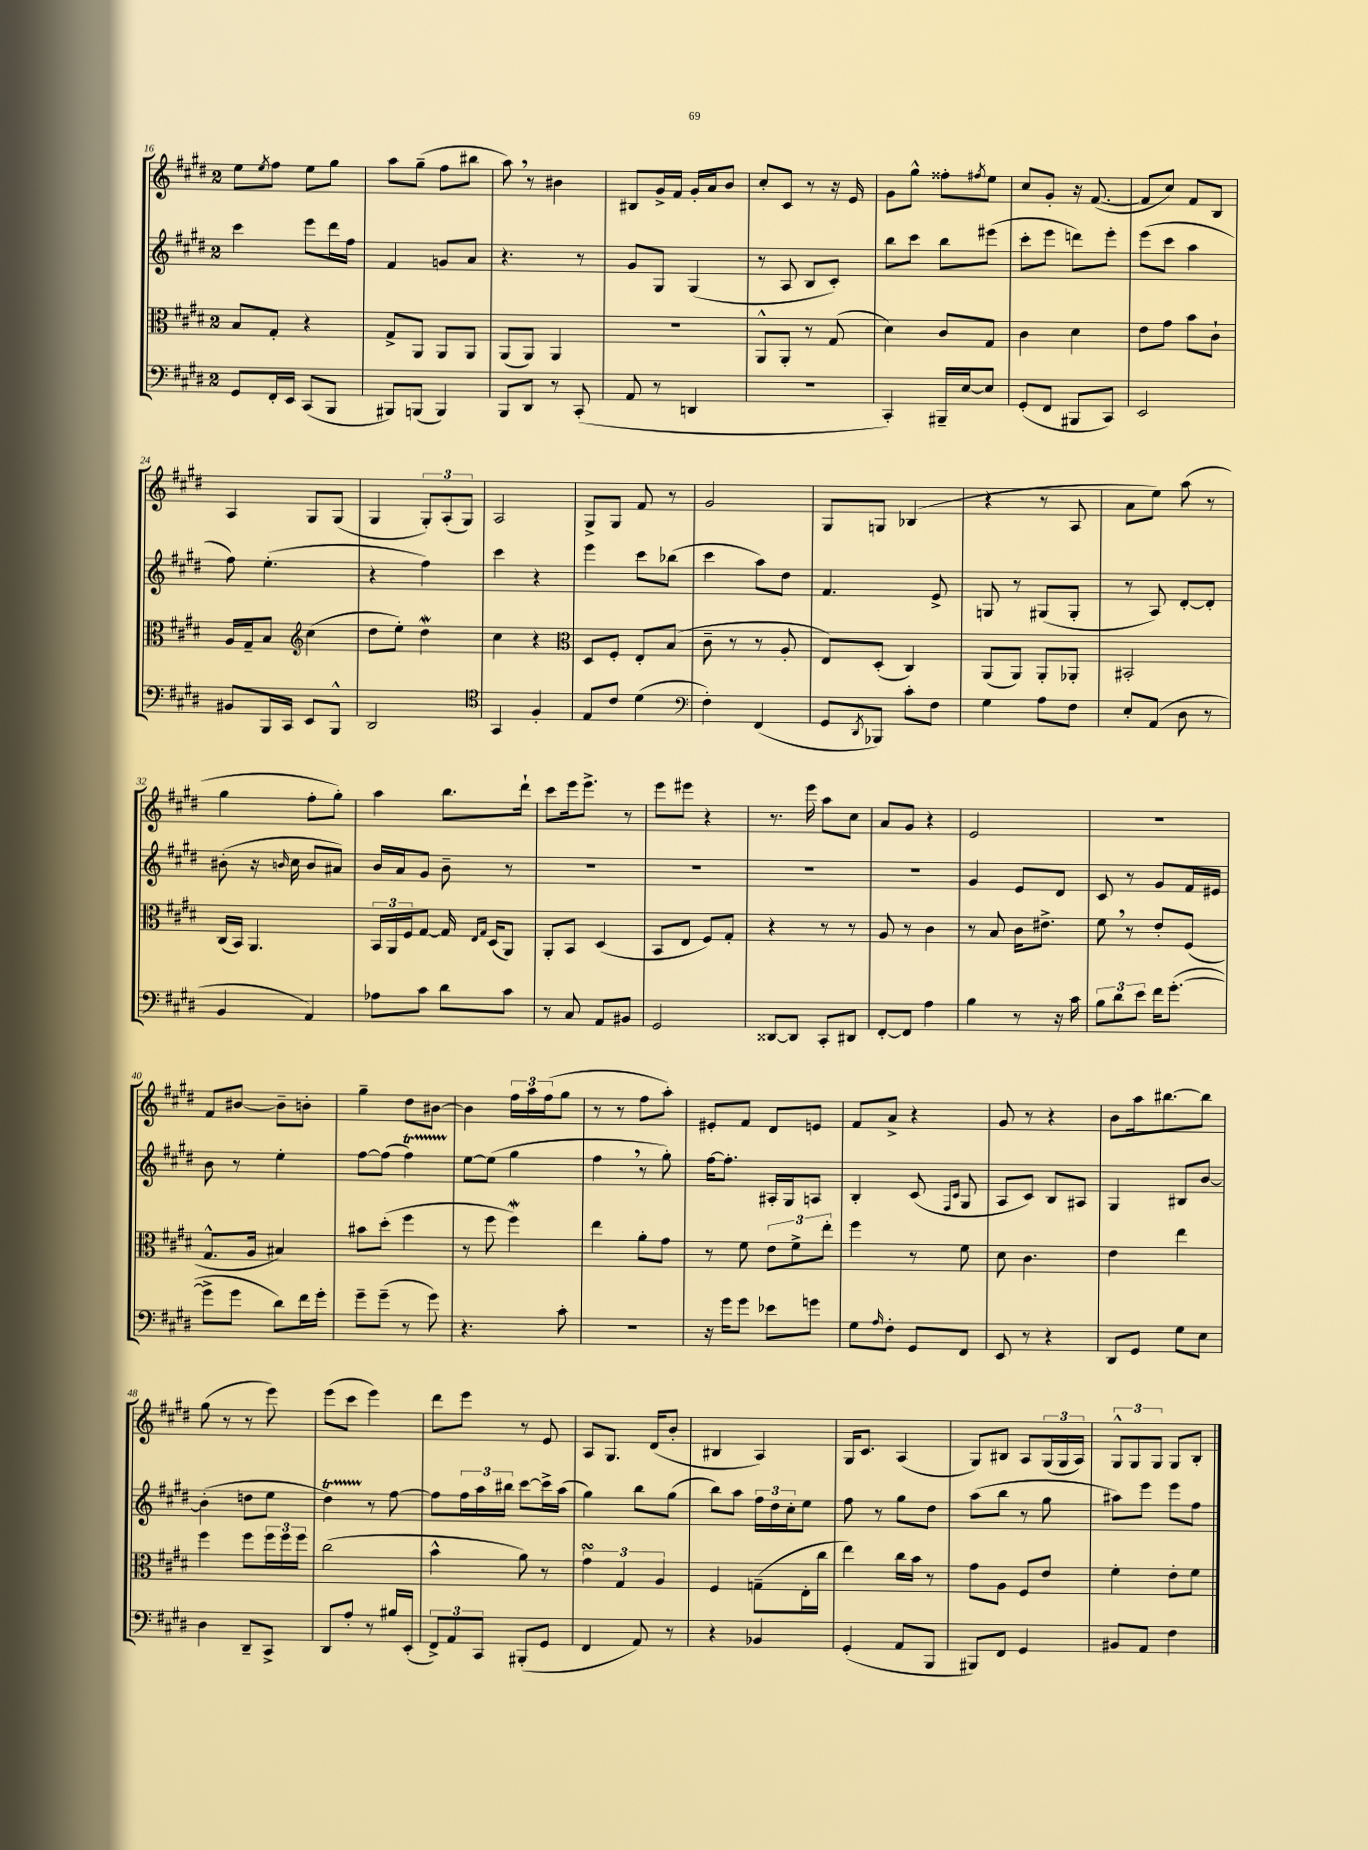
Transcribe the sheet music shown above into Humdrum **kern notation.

**kern	**kern	**kern	**kern
*part4	*part3	*part2	*part1
*staff4	*staff3	*staff2	*staff1
*clefF4	*clefC3	*clefG2	*clefG2
*k[f#c#g#d#]	*k[f#c#g#d#]	*k[f#c#g#d#]	*k[f#c#g#d#]
*M2/4	*M2/4	*M2/4	*M2/4
=16	=16	=16	=16
8GG#/L	8B/L	4ccc#\	8ee\L
.	.	.	8qee/
16FF#'/L	8G#'/J	.	8ff#\J
16EE/JJ	.	.	.
(8CC#/L	4r	8eee\L	8ee\L
8BBB/J	.	16ddd#\L	8gg#\J
.	.	16ff#\JJ	.
=17	=17	=17	=17
8BBB#X/L)	8G#^/L	4f#/	8aa\L
(8BBBn/J	8AA/J	.	(8gg#~\J
4BBB/)	8AA/L	8gn/L	8ff#\L
.	8AA/J	8a/J	8bb#X\J
=18	=18	=18	=18
8BBB/L	(8AA/L	4.r	8aa,\)
8DD#/J	8AA/J)	.	8r
8r	4AA/	.	4b#X\
(8CC#'/	.	8r	.
=19	=19	=19	=19
8AA/	2r	8g#/L	8B#X/L
8r	.	8G#/J	16g#^/L
.	.	.	16f#/JJ
4DDn/	.	(4G#/	16g#'/LL
.	.	.	16a/J
.	.	.	8b/J
=20	=20	=20	=20
2r	8AA^^/L	8r	8cc#'/L
.	8AA'/J	8A/	8c#/J
.	8r	8B/L	8r
.	(8G#/	8c#'/J)	16r
.	.	.	16e/
=21	=21	=21	=21
4CC#'/)	4d#\)	8bb\L	8g#\L
.	.	8ccc#\J	8gg#^^\J
16BBB#X~/LL	8c#/L	8bb\L	8ff##X'\L
[16E/J	.	.	.
.	.	.	8qff#X/
8E/J]	8G#/J	(8eee#X\J	8ee\J
=22	=22	=22	=22
(8GG#'/L	4c#\	8ccc#'\L	8cc#/L
8FF#/J	.	8eee\J	8g#'/J
8BBB#X/L	4d#\	8dddn\L)	16r
.	.	.	([8.f#/
8CC#/J)	.	8eee'\J	.
=23	=23	=23	=23
2EE/	8e\L	(8eee\L	8f#/L]
.	8g#\J	8ccc#\J	8cc#/J)
.	8b\L	4aa\	8f#/L
.	8c#`\J	.	8B/J
!!LO:LB:g=z
=24	=24	=24	=24
8BB#X/L	16A/LL	8ff#\)	4A/
.	16G#~/J	.	.
16BBB/L	8B/J	(4.ee'\	.
16CC#/JJ	.	.	.
*	*clefG2	*	*
8EE/L	(4cc#\	.	8G#/L
8BBB^^/J	.	.	(8G#/J
=25	=25	=25	=25
2DD#/	8dd#\L	4r	4G#/
.	8ee'\J)	.	.
.	4dd#W\	4ff#\)	12G#'/L)
.	.	.	(12A'/
.	.	.	12G#/J)
=26	=26	=26	=26
*clefC4	*	*	*
4GG#/	4cc#\	4ccc#\	2A/
4F#'/	4r	4r	.
=27	=27	=27	=27
*	*clefC3	*	*
8E/L	8D#/L	4eee\	8G#^/L
8c#/J	8F#'/J	.	8G#/J
(4d#\	8E'/L	8ccc#\L	8f#/
.	(8B/J	(8bb-X\J	8r
=28	=28	=28	=28
*clefF4	*	*	*
4F#'\)	8c#~\	4ccc#\	2g#/
.	8r	.	.
(4FF#/	8r	8aa\L)	.
.	8A'/	8dd#\J	.
=29	=29	=29	=29
8GG#/L	8E/L)	4.f#/	8G#/L
8qDD#/	.	.	.
8BBB-X/J)	(8D#'/J	.	8Gn/J
8c#'\L	4C#/)	.	(4B-X/
8F#\J	.	8e^/	.
=30	=30	=30	=30
4G#\	(8AA/L	8Gn/	4r
.	8AA/J)	8r	.
8A\L	8AA'/L	(8G#X/L	8r
8F#\J	8AA-X'/J	8G#'/J	8A/
=31	=31	=31	=31
8E'/L	2BB#X'/	8r	8a\L
(8AA/J	.	8A/)	8ee\J)
8D#\	.	[8d#'/L	(8aa\
8r	.	8d#'/J]	8r
!!LO:LB:g=z
=32	=32	=32	=32
4BB/	(16C#/LL	(8b#X'\	4gg#\
.	16BB/JJ)	.	.
.	4.AA/	16r	.
.	.	16qqbn/	.
.	.	16cc#\	.
4AA/)	.	8b/L	8ff#'\L
.	.	8a#X/J)	8gg#'\J)
=33	=33	=33	=33
8A-X\L	24BB/LL	16b/LL	4aa\
.	24AA/	.	.
.	.	16a/J	.
.	24F#/J	.	.
8c#\J	[8G#/J	8g#/J	.
8d#\L	16G#/]	8b~\	8.bb\L
.	16qqE/LL	.	.
.	16qqG#/JJ	.	.
.	(16D#/KL	.	.
8c#\J	8AA/J)	8r	.
.	.	.	16ddd#`\Jk
=34	=34	=34	=34
8r	8AA'/L	2r	8ccc#\L
8C#/	8BB/J	.	16eee\k
.	.	.	8.eee^\J
8AA/L	(4D#/	.	.
8BB#X/J	.	.	8r
=35	=35	=35	=35
2GG#/	8BB/L	2r	8eee\L
.	8E/J	.	8eee#X\J
.	8F#/L)	.	4r
.	8G#'/J	.	.
=36	=36	=36	=36
[8DD##X/L	4r	2r	8.r
8DD##/J]	.	.	.
.	.	.	16eee\
8CC#'/L	8r	.	8aa\L
8DD#X/J	8r	.	8cc#\J
=37	=37	=37	=37
[8FF#'/L	8A/	2r	8a/L
8FF#/J]	8r	.	8g#/J
4A\	4c#\	.	4r
=38	=38	=38	=38
4B\	8r	4g#/	2e/
.	8B/	.	.
8r	16c#\KL	8e/L	.
.	8.e#X^\J	.	.
16r	.	8d#/J	.
16c#\	.	.	.
=39	=39	=39	=39
12B\L	8f#,\	8c#/	2r
12d#\	.	.	.
.	8r	8r	.
12e\J	.	.	.
16f#\KL	8e'/L	8g#/L	.
([8.g#'\J	.	.	.
.	(8F#/J	16f#/L	.
.	.	16e#X/JJ	.
!!LO:LB:g=z
=40	=40	=40	=40
8g#^\L]	8.G#^^/L	8b\	8f#/L
8g#\J	.	8r	[8b#X/J
.	16A/Jk	.	.
8d#\L)	4B#X/)	4ee'\	8b#~\L]
16f#\L	.	.	8bn'\J
16g#'\JJ	.	.	.
=41	=41	=41	=41
8g#~\L	8b#X\L	[8ff#\L	4gg#~\
(8g#~\J	(8dd#'\J	(8ff#\J]	.
8r	4ff#\	4ff#T\)	8dd#\L
8g#\)	.	.	[8b#X\J
=42	=42	=42	=42
4.r	8r	[8ee\L	4b#\]
.	8ff#\	(8ee\J]	.
.	4ff#W\)	4gg#\	24ff#\LL
.	.	.	24aa\
.	.	.	(24ff#\J
8c#'\	.	.	8gg#\J
=43	=43	=43	=43
2r	4ee\	4ff#,\	8r
.	.	.	8r
.	8a'\L	8r	8ff#\L
.	8g#\J	8gg#'\)	8aa'\J)
=44	=44	=44	=44
16r	8r	[16ff#\KL	8e#X'/L
16g#\KL	.	8.ff#'\J]	.
8g#\J	8f#\	.	8f#/J
8e-X\L	12e\L	16A#X'/LL	8d#/L
.	.	16G#/J	.
.	12f#^\	.	.
8gn\J	.	8An/J	8en/J
.	12ee'\J	.	.
=45	=45	=45	=45
8G#\L	4ff#\	4B'/	8f#/L
16qqA/	.	.	.
8F#'\J	.	.	8a^/J
8GG#/L	8r	(8c#/	4r
.	.	16qqF#/LL	.
.	.	16qqc#/JJ	.
8FF#/J	8f#\	8G#/	.
=46	=46	=46	=46
8EE/	8d#\	8A/L	8g#/
8r	4.c#\	8c#/J)	8r
4r	.	8B/L	4r
.	.	8A#X/J	.
=47	=47	=47	=47
8DD#/L	4e\	4G#/	8b\L
8GG#/J	.	.	16aa\k
.	.	.	[8.bb#X\
8G#\L	4ee\	8B#X/L	.
8E\J	.	[8b/J	8bb#\J]
!!LO:LB:g=z
=48	=48	=48	=48
4D#\	4ff#\	(4b'\]	(8gg#\
.	.	.	8r
8DD#~/L	8ff#\L	8ddn\L	8r
8CC#^/J	24ff#\L	8ee\J	8eee\)
.	24ff#\	.	.
.	24ff#\JJ	.	.
=49	=49	=49	=49
8DD#/L	(2cc#\	4dd#t\)	(8eee\L
8A'/J	.	.	8ccc#\J
8r	.	8r	4eee\)
16B#X/LL	.	[8ff#\	.
(16EE'/JJ	.	.	.
=50	=50	=50	=50
12FF#^/L)	4b^^\	8ff#\L]	8ddd#\L
12AA/	.	.	.
.	.	24ff#\L	8eee\J
12CC#/J	.	24aa\	.
.	.	24bb#X\JJ	.
(8BBB#X'/L	8a\)	[8ccc#\L	8r
8GG#/J	8r	16ccc#^\L]	8e/
.	.	(16aa\JJ	.
=51	=51	=51	=51
4FF#/	6g#sSsS\	4gg#\)	8A/L
.	.	.	8.G#/J
.	6G#/	.	.
8AA/)	.	8bb\L	.
.	.	.	(16d#/KL
.	6A/	.	.
8r	.	(8gg#\J	8b'/J
=52	=52	=52	=52
4r	4F#/	8bb\L)	4B#X/
.	.	8aa\J	.
4BB-X/	(8Gn~\L	24ff#\LL	4A/)
.	.	24dd#\	.
.	.	24cc#'\J	.
.	16E'\L	8ee\J	.
.	16cc#\JJ	.	.
=53	=53	=53	=53
(4GG#'/	4ee\)	8ff#\	16G#/KL
.	.	.	8.c#/J
.	.	8r	.
8AA/L	16cc#\LL	8gg#\L	(4A/
.	16b\JJ	.	.
8BBB/J	8r	8dd#\J	.
=54	=54	=54	=54
8BBB#X/L)	8g#\L	(8aa\L	8G#/L)
8FF#/J	8A\J	8bb\J	8B#X/J
4GG#/	8F#/L	8r	8A/L
.	8e/J	8gg#\	(24G#/L
.	.	.	24G#/
.	.	.	24A/JJ)
=55	=55	=55	=55
8BB#X/L	4f#'\	8aa#X\L)	12G#^^/L
.	.	.	12G#/
8AA/J	.	8eee\J	.
.	.	.	12G#/J
4F#\	8e'\L	8eee\L	8G#/L
.	8f#\J	8ff#\J	8B'/J
==	==	==	==
*-	*-	*-	*-
